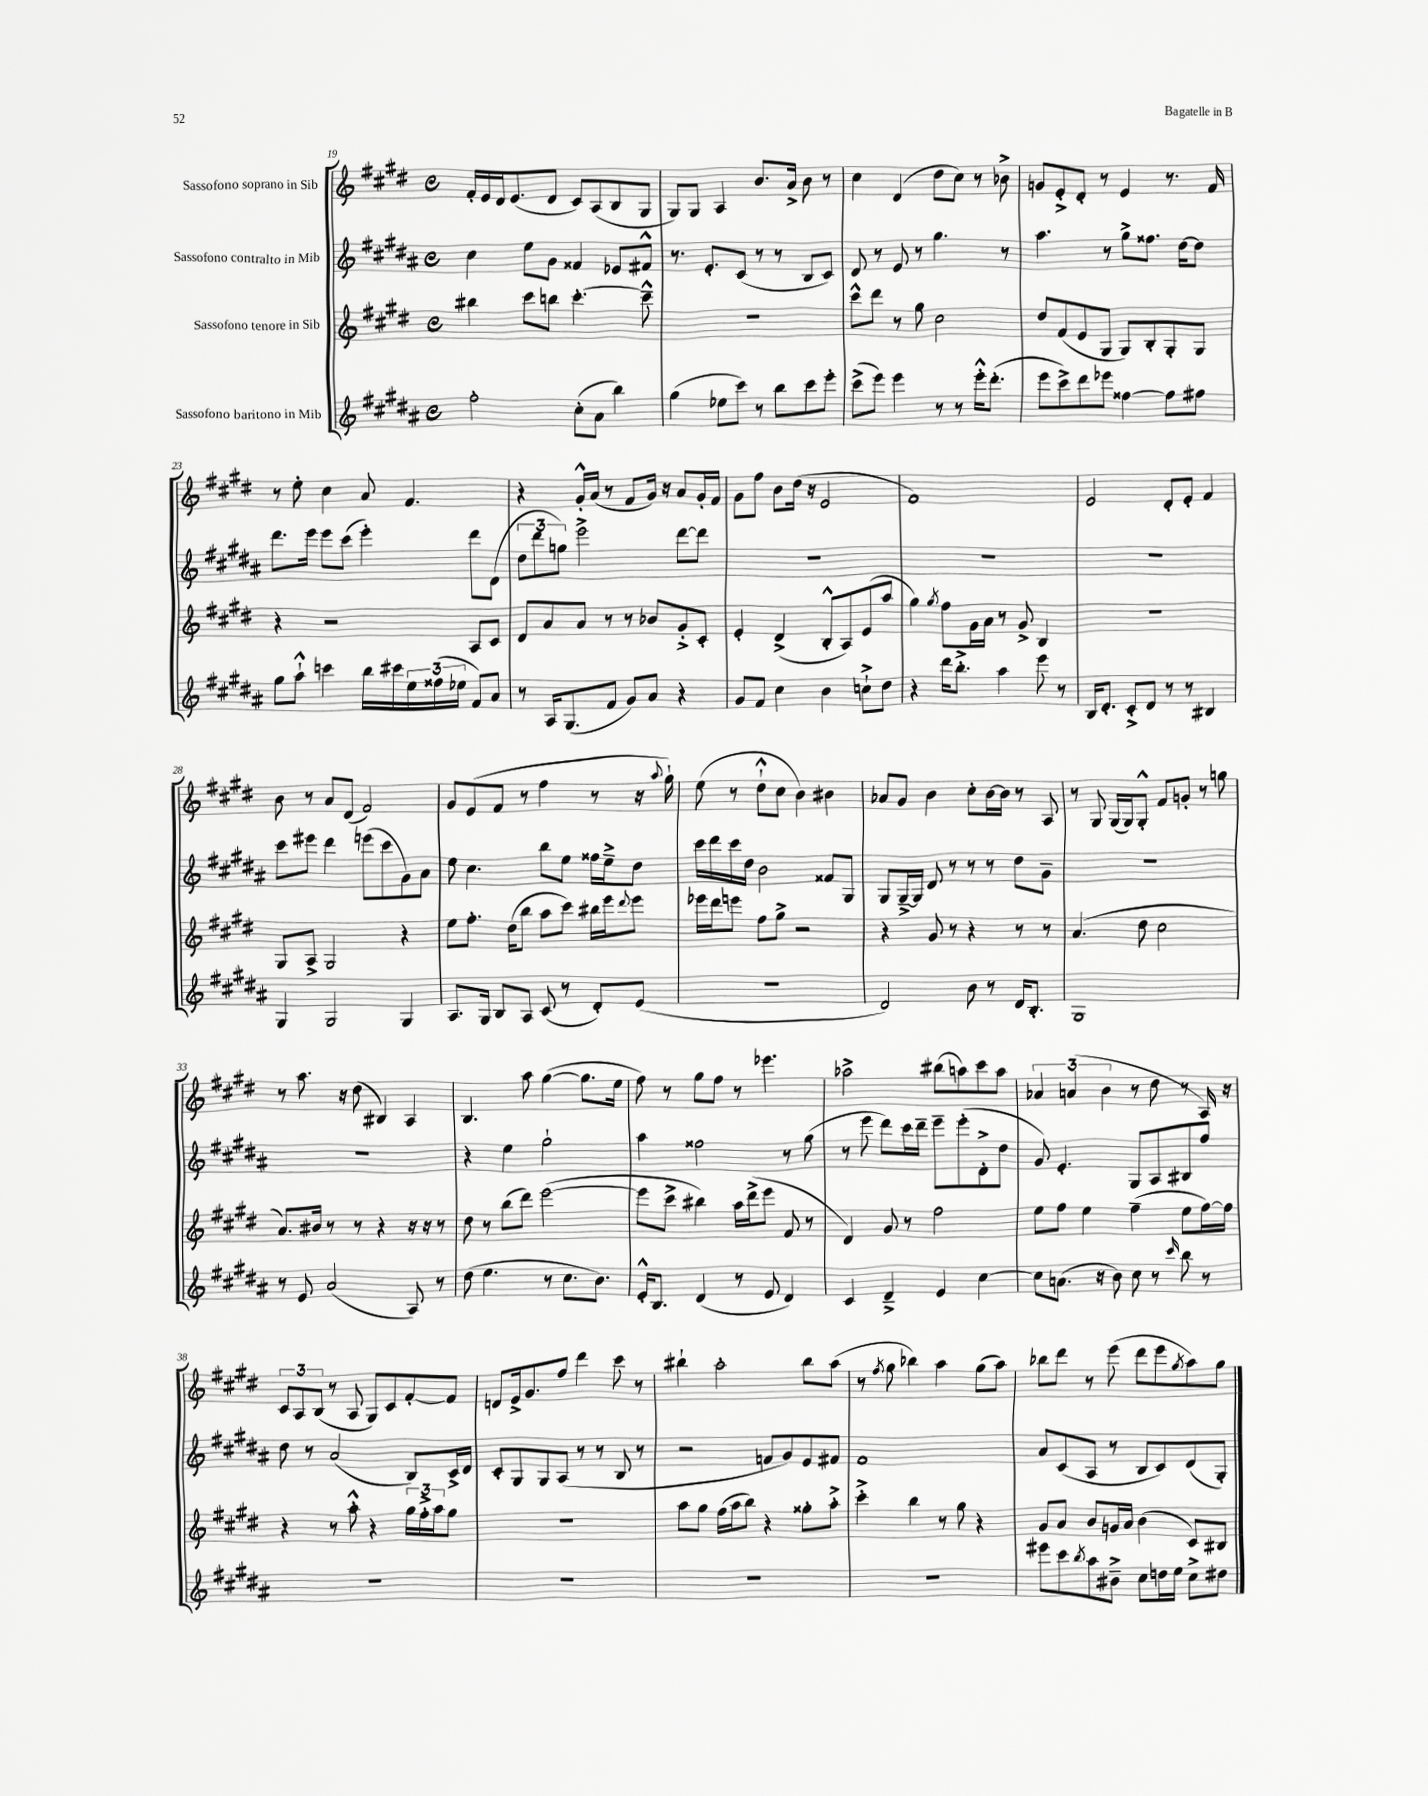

**kern	**kern	**kern	**kern
*part4	*part3	*part2	*part1
*staff4	*staff3	*staff2	*staff1
*I"Sassofono baritono in Mib	*I"Sassofono tenore in Sib	*I"Sassofono contralto in Mib	*I"Sassofono soprano in Sib
*clefG2	*clefG2	*clefG2	*clefG2
*k[f#c#g#d#a#]	*k[f#c#g#d#]	*k[f#c#g#d#a#]	*k[f#c#g#d#]
*M4/4	*M4/4	*M4/4	*M4/4
*met(c)	*met(c)	*met(c)	*met(c)
=19	=19	=19	=19
2ff#'\	4bb#X\	4cc#\	16f#'/LL
.	.	.	16e/
.	.	.	16d#/J
.	.	.	(8.e/
.	8ccc#\L	8ee\L	.
.	8bbn\J	8g#\J	8d#/J
(8cc#'\L	[4.ccc#'\	4f##X/	8c#/L)
8a#\J	.	.	(8A/
4bb\)	.	8e-X/L	8B/
.	8ccc#~^^\]	8f#X^^/J	8G#/J
=20	=20	=20	=20
(4gg#\	1r	8.r	8G#/L)
.	.	.	8G#/J
.	.	8.e'/L	.
8ee-X\L	.	.	4A/
8ccc#\J)	.	(8c#/J	.
8r	.	8r	8.b/L
8bb\L	.	8r	.
.	.	.	16a^/Jk
8ccc#\	.	8B/L	8b\
8eee'\J	.	8c#/J)	8r
=21	=21	=21	=21
(8ccc#^\L	8ccc#^^\L	8d#/	4cc#\
8eee\J)	8ddd#\J	8r	.
4eee\	8r	8e/	(4d#/
.	8gg#\	8r	.
8r	2cc#\	4.gg#\	8dd#\L
8r	.	.	8cc#\J)
16eee'^^\KL	.	.	8r
(8.ddd#'\J	.	.	.
.	.	8r	8b-X^\
=22	=22	=22	=22
8eee\L	8dd#/L	4.aa#\	8gn/L
8ccc#^\)	(8f#/	.	8e'^/
8ddd#\	8e/	.	8d#'/J
8eee-X\J	8G#/J	8r	8r
[4ff##X\	8G#/L)	8gg#^\L	4e/
.	8B'/	8.ff##X\J	.
8ff##\L]	8G#'/	.	8.r
.	.	[16dd#\KL	.
8ff#X\J	8G#/J	8dd#\J]	.
.	.	.	16f#/
!!LO:LB:g=z
=23	=23	=23	=23
8gg#\L	4r	8.ddd#\L	8r
8aa#`^^\J	.	.	8ee'\
.	.	16eee\Jk	.
4cccn\	2r	8eee\L	4cc#\
.	.	(8ccc#\J	.
16bb\LL	.	4eee'\)	8a/
16ccc#X\	.	.	.
24ee\	.	.	4.f#/
(24ff##X\	.	.	.
24ee-X\JJ	.	.	.
8f#/L)	8A/L	8ddd#\L	.
8a#/J	8c#/J	(8d#\J	.
=24	=24	=24	=24
8r	8d#/L	12dd#\L	4r
.	.	12ddd#\	.
16A#/KL	8a/	.	.
.	.	12ggn\J)	.
(8.G#/	.	.	.
.	8a/J	2eee^\	16g#'^^/LL
.	.	.	(16a/JJ
8f#/J	8r	.	8r
8g#/L)	8r	.	8f#/L
8a#/J	8b-X/L	.	16g#/Jk)
.	.	.	16r
4r	8g#'^/	[8ddd#\L	8a/L
.	8c#'/J	8ddd#\J]	16g#'/L
.	.	.	16f#/JJ
=25	=25	=25	=25
8g#/L	4e'/	1r	8g#\L
8f#/J	.	.	8ff#\J
4cc#\	(4d#^/	.	8b\L
.	.	.	(16dd#\Jk
.	.	.	16r
4b\	8B'^^/L	.	2e/
.	8A/)	.	.
8ccn`^\L	(8e/	.	.
8dd#\J	8aa/J	.	.
=26	=26	=26	=26
4r	4gg#\)	1r	1f#)
.	8qgg#/	.	.
16ddd#\KL	8ff#\L	.	.
8.bb'^\J	.	.	.
.	16g#\L	.	.
.	16a\JJ	.	.
4aa#\	8r	.	.
.	8g#^/	.	.
8eee\	4B/	.	.
8r	.	.	.
=27	=27	=27	=27
16B/KL	1r	1r	2e/
8.d#'/J	.	.	.
8c#'^/L	.	.	.
8d#/J	.	.	.
8r	.	.	8d#'/L
8r	.	.	8e'/J
4B#X/	.	.	4f#/
!!LO:LB:g=z
=28	=28	=28	=28
4G#/	8G#/L	8ccc#\L	8b\
.	8A^/J	8eee#X\J	8r
2G#/	2G#/	4ddd#\	8a/L
.	.	.	(8d#/J
.	.	(8eeen\L	2f#/)
.	.	8ccc#\	.
4G#/	4r	8g#\)	.
.	.	8a#\J	.
=29	=29	=29	=29
8.A#/L	8ee\L	8ee\	8g#/L
.	8.ff#'\J	4.cc#\	(8e/
16G#/Jk	.	.	.
8B/L	.	.	8f#/J
.	(16dd#\KL	.	.
8A#/J	8bb\J	.	8r
(8c#/	8aa\L	8bb\L	4ff#\
8r	8ccc#\J)	8ee\J	.
8d#'/L)	16bb#X\LL	16ff##X\LL	8r
.	16eee\J	16ee~^\J	.
.	8qqddd#/	.	.
(8e/J	8eee\J	8dd#\J	16r
.	.	.	8qqaa/
.	.	.	16gg#`\)
=30	=30	=30	=30
1r	16eee-X\LL	16ccc#\LL	(8ee\
.	16ddd#\J	16ddd#\	.
.	8eeen\J	16ccc#\	8r
.	.	16dd#\JJ	.
.	8ff#\L	2b\	8dd#`^^\L
.	8gg#^\J	.	8cc#\J
.	2r	.	4b\)
.	.	8f##X/L	4b#X\
.	.	8G#/J	.
=31	=31	=31	=31
2d#/)	4r	8G#/L	8a-X/L
.	.	[16G#~^/L	8g#/J
.	.	16G#/JJ]	.
.	8g#/	8d#/	4b\
.	8r	8r	.
8b\	4r	8r	8cc#'\L
8r	.	8r	[16b\L
.	.	.	16b\JJ]
16d#/KL	8r	8dd#\L	8r
8.B'/J	.	.	.
.	8r	8g#~\J	8A/
=32	=32	=32	=32
1G#	(4.a/	1r	8r
.	.	.	8G#/
.	.	.	(16G#/LL
.	.	.	16G#/J)
.	8dd#\	.	8G#'^^/J
.	2cc#\	.	8f#/L
.	.	.	8gn'/J
.	.	.	8r
.	.	.	8ggn\
!!LO:LB:g=z
=33	=33	=33	=33
8r	8.a/L)	1r	8r
8e/	.	.	8.aa\
.	16b#X/Jk	.	.
(2a#/	8r	.	.
.	.	.	16r
.	8r	.	(8dd#\
.	4r	.	4B#X/)
8A#/)	16r	.	4A/
.	16r	.	.
8r	8r	.	.
=34	=34	=34	=34
(8dd#\	8dd#\	4r	4.B/
4.ee\	8r	.	.
.	(8bb\L	4ee\	.
.	8ddd#\J)	.	8aa\
8r	([2eee\	2gg#`\	([4gg#\
8.cc#\L	.	.	.
.	.	.	8.gg#\L]
8.b\J)	.	.	.
.	.	.	16ee\Jk
=35	=35	=35	=35
16e'^^/KL	8eee\L]	4aa#\	8ff#\)
8.B/J	.	.	.
.	8ccc#^\J	.	8r
(4d#/	4bb#X\)	2ff##X\	8gg#\L
.	.	.	8ff#\J
8r	16aa\LL	.	8r
.	(16ddd#^\J	.	.
8e/	8eee\J	.	4.eee-X\
4d#/)	8f#/	8r	.
.	8r	(8gg#\	.
=36	=36	=36	=36
4c#/	4d#/)	8r	2aa-X^\
.	.	8eee\	.
4d#~^/	8g#/	8ddd#\L)	.
.	8r	16ccc#\L	.
.	.	16ddd#~\JJ	.
4e/	2ff#\	8eee~\L	(8bb#X\L
.	.	(8eee'\	8aan\)
[4cc#\	.	8d#'^\	8ccc#\
.	.	8dd#\J	8aa\J
=37	=37	=37	=37
8cc#\L]	8ee\L	8g#/)	6a-X/
(8.an\J	8ff#\J	4.e'/	.
.	.	.	(6an/
.	4ee\	.	.
16r	.	.	.
.	.	.	6b\
8b\)	.	.	.
8cc#\	(4ff#~\	8G#/L	8r
8r	.	8A#/	8dd#\
16qqccc#/	.	.	.
8bb\	8ee\L	8B#X/	8r
8r	[16ff#\L)	8ff#/J	16A/)
.	16ff#\JJ]	.	16r
!!LO:LB:g=z
=38	=38	=38	=38
1r	4r	8dd#\	12c#/L
.	.	.	12A/
.	.	8r	.
.	.	.	(12B/J
.	8r	(2a#/	8r
.	8aa'^^\	.	8A/
.	4r	.	8G#/L)
.	.	.	8c#/
.	24gg#\LL	8B/L)	[8f#'/
.	24ff#'^\	.	.
.	24aa\J	.	.
.	8gg#\J	16c#^/L	8f#/J]
.	.	16d#/JJ	.
=39	=39	=39	=39
1r	1r	8c#'/L	8dn/L
.	.	8G#/	16e^/k
.	.	.	8.g#/
.	.	8G#/	.
.	.	(8A#/J	8ff#/J
.	.	8r	4ddd#\
.	.	8r	.
.	.	8B/	8ccc#\
.	.	8r	8r
=40	=40	=40	=40
1r	8aa\L	2r	4bb#X`\
.	8gg#\J	.	.
.	(16ff#\LL	.	2aa'\
.	16aa\J	.	.
.	8bb\J)	.	.
.	4r	8fn/L	.
.	.	8g#/)	.
.	8gg##X'\L	8e/	8bb#\L
.	8aa'^\J	8f#X/J	(8aa\J
=41	=41	=41	=41
1r	4ccc#'^\	1f#	8r
.	.	.	8qff#/
.	.	.	8gg#\
.	4bb\	.	4bb-X\)
.	8r	.	4aa\
.	8gg#\	.	.
.	4r	.	(8gg#\L
.	.	.	8aa\J)
=42	=42	=42	=42
8eee#X\L	8g#/L	8a#/L	8bb-X\L
8ccc#\	8a/J	(8c#/	8ddd#\J
8qbb/	.	.	.
8aa#\	8b/L	8A#/J	8r
8b#X~^\J	16gn/L	8r	(8eee\
.	16a/JJ	.	.
8cc#\L	(4b\	8B/L	8ddd#\L
16ddn\L	.	8c#/)	8eee\
16ee\JJ	.	.	.
.	.	.	8qgg#/
8cc#^\L	8c#/L)	(8d#/	8aa\)
8dd#X\J	8B#X/J	8G#'/J)	8gg#\J
==	==	==	==
*-	*-	*-	*-
